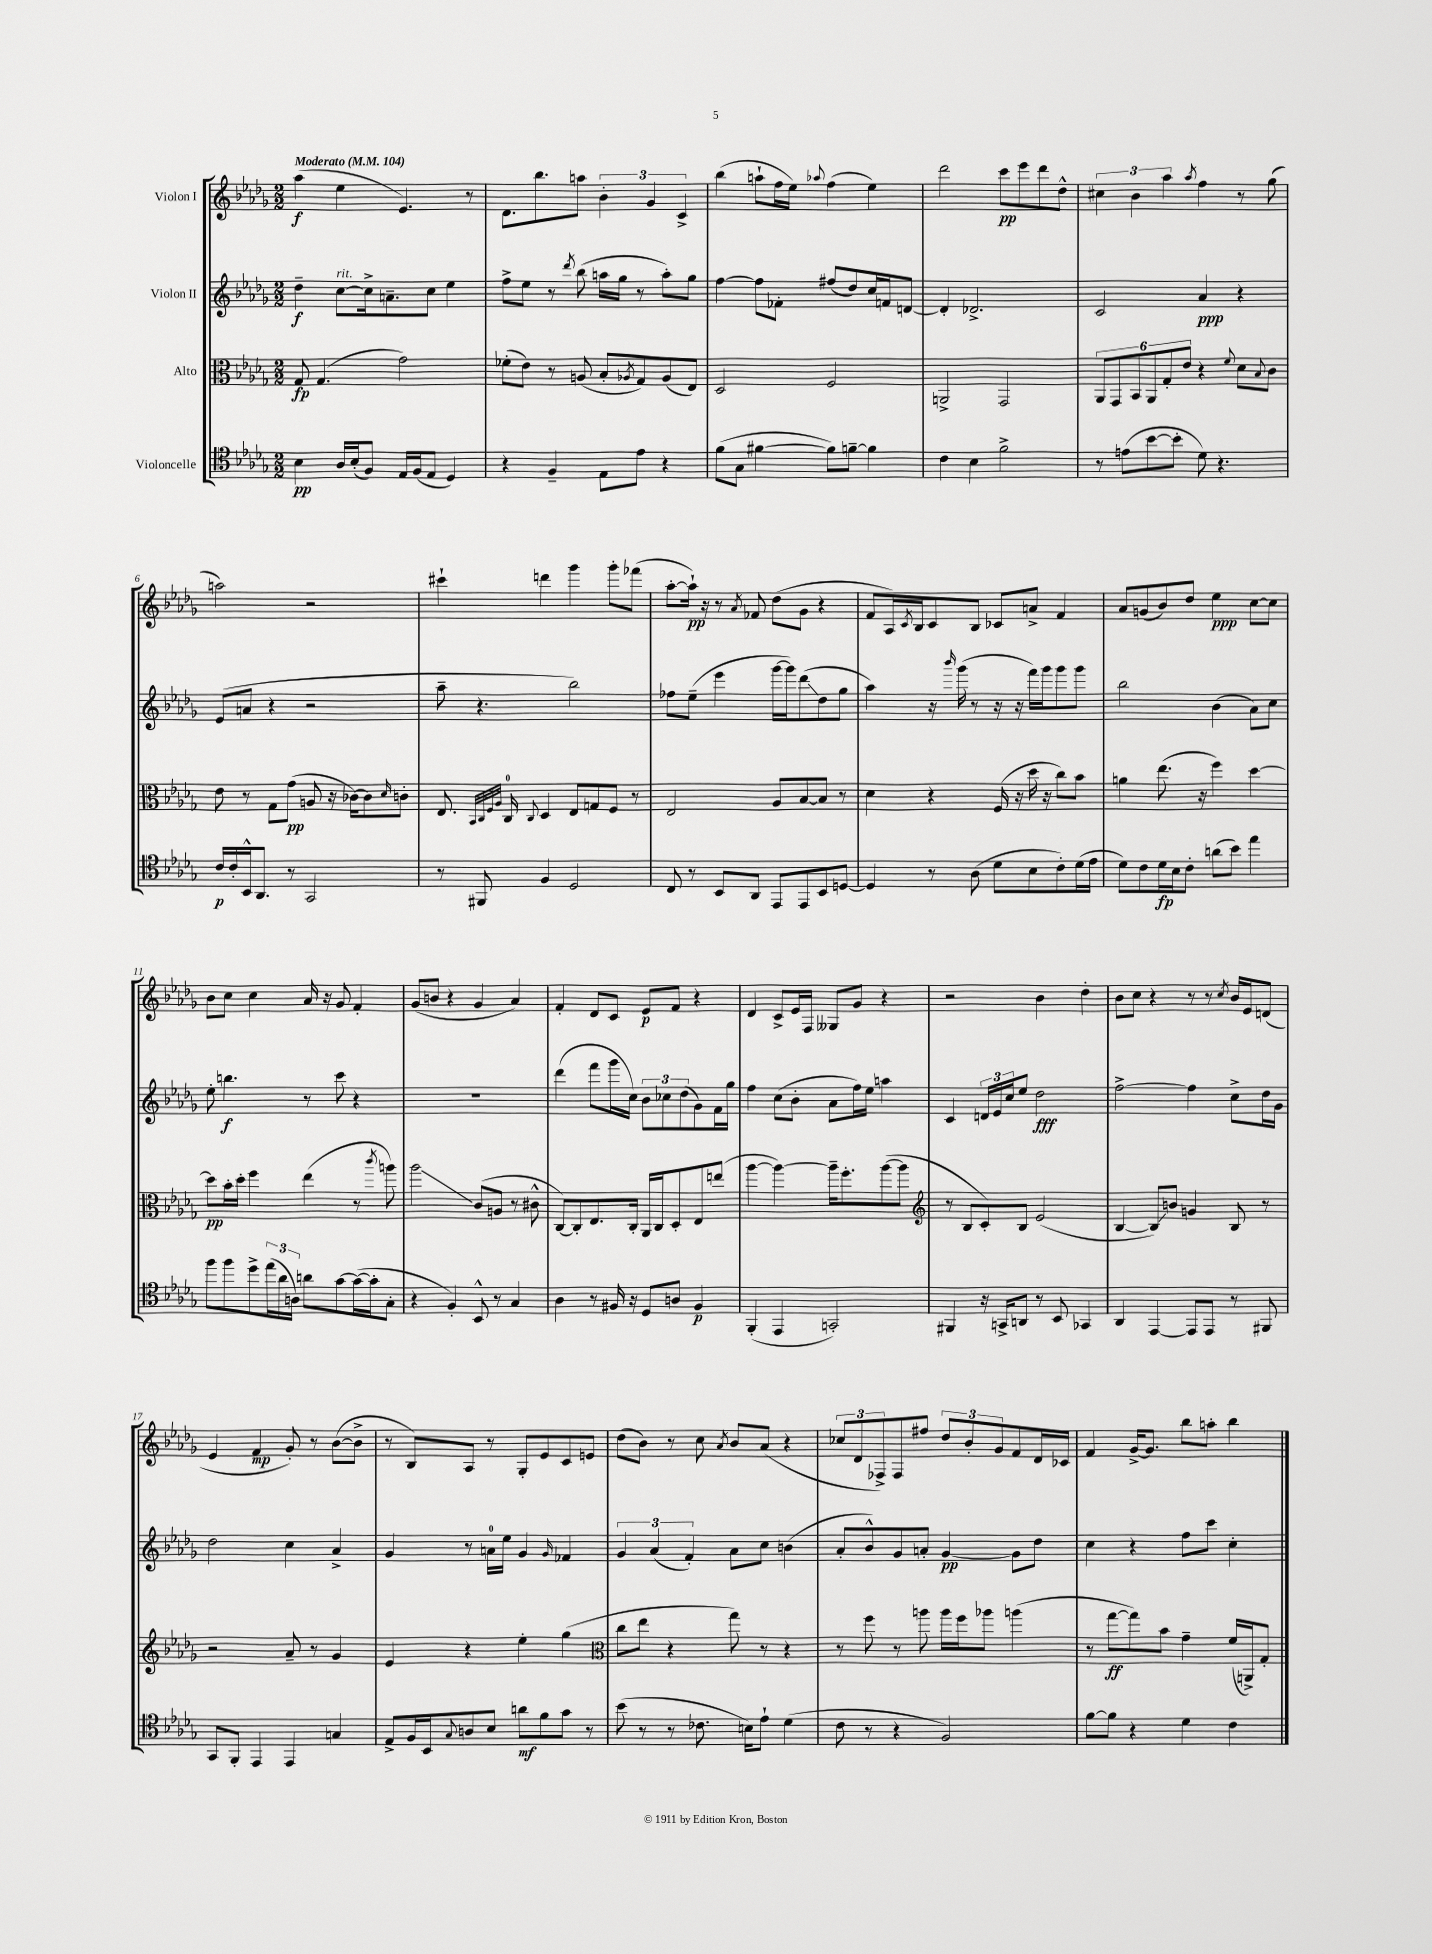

**kern	**kern	**kern	**kern
*staff4	*staff3	*staff2	*staff1
*clefC4	*clefC3	*clefG2	*clefG2
*k[b-e-a-d-g-]	*k[b-e-a-d-g-]	*k[b-e-a-d-g-]	*k[b-e-a-d-g-]
*M2/2	*M2/2	*M2/2	*M2/2
*MM104	*MM104	*MM104	*MM104
4B-	8G-	4dd-~	(4aa-
.	(4.G-	.	.
16A-	.	[8cc	4ee-
(16B-'	.	.	.
8F)	.	16cc^]	.
.	.	8.a~	.
16E-	2g-)	.	4.e-)
(16F	.	.	.
8E-	.	8cc	.
4D-)	.	4ee-	.
.	.	.	8r
=	=	=	=
4r	(8f-'	8ff^	8.d-
.	8e-)	8ee-	.
.	.	.	8.bb-
4F~	8r	8r	.
.	.	8qddd-	.
.	(8A	(8bb-	8aa
8E-	8B-'	16aa	6b-'
.	.	16gg-	.
.	8qA-	.	.
8e-	8G-)	8r	.
.	.	.	6g-
4r	(8A-	8aa')	.
.	.	.	6c^
.	8E-)	8gg-	.
=	=	=	=
(8f	2D-	[4ff	(4bb-
8G-	.	.	.
[4f#	.	8ff]	8aa`
.	.	8f-'	16ff
.	.	.	16ee-)
.	.	.	8qqaa-
8f#])	2F	(8ff#	(4ff
[8f~	.	8dd-)	.
4f]	.	16cc	4ee-)
.	.	16f	.
.	.	[8d	.
=	=	=	=
4c	2AA^	4d']	2ddd-
4B-	.	2.d-^	.
2f^	2GG-	.	8ccc
.	.	.	8eee-
.	.	.	8ddd-
.	.	.	8dd-^^
=	=	=	=
8r	12AA-	2c	6cc#
.	12GG-	.	.
(8e	.	.	.
.	12BB-	.	6b-
[8b-	12AA-	.	.
.	12G-'	.	6aa-
8b-']	.	.	.
.	12e-	.	.
.	.	.	8qaa-
8d-)	4r	4a-	4ff
4.r	.	.	.
.	8qqf	.	.
.	8d-	4r	8r
.	8qqB-	.	.
.	8c	.	(8gg-
=	=	=	=
16c	8e-	(8e-	2aa)
16c'	.	.	.
16BB-^^	8r	8a	.
8.AA-	.	.	.
.	8G-	4r	.
8r	(8g-	.	.
2GG-	8A	2r	2r
.	16r	.	.
.	[16c-)	.	.
.	8c-]	.	.
.	16qqd-	.	.
.	8c'	.	.
=	=	=	=
8r	8.E-	8aa-~	4ccc#`
8FF#	.	4.r	.
.	32qqBB-	.	.
.	32qqC	.	.
.	32qqF	.	.
.	32qqA-	.	.
.	16C	.	.
.	8qqC	.	.
4F	4D-	.	4ddd
2D-	8E-	2bb-)	4ggg-
.	8G	.	.
.	8F	.	8ggg-'
.	8r	.	(8fff-
=	=	=	=
8C	2E-	8ff-	[8aa-'
8r	.	(8ee-~	16aa-`])
.	.	.	16r
8BB-	.	4eee-	8r
.	.	.	8qa-
8AA-	.	.	8f-
8EE-	8A-	[16ggg-	(8dd-
.	.	16ggg-])	.
8EE-	[8B-	(8ddd-	8g-
8BB-	8B-]	8dd-	4r
[8D	8r	8gg-	.
=	=	=	=
4D]	4d-	4aa-)	8f
.	.	.	16A-)
.	.	.	8qc
.	.	.	16B-
8r	4r	16r	8c
.	.	16qqbbb-	.
.	.	(16ggg-	.
(8A-	.	8r	8B-
8d-	(16F	16r	8c-
.	16r	16r	.
8B-	16dd-	16fff)	8a^
.	16r	16ggg-	.
8c')	8cc)	8ggg-	4f
(16d-	8b-	8ggg-	.
16e-	.	.	.
=	=	=	=
8d-)	4a	2bb-	8a-
8c	.	.	(8g
16d-	(8.ee-	.	8b-)
16B-	.	.	.
8c'	.	.	8dd-
.	16r	.	.
(8a	4ff)	(4b-	4ee-
8b-)	.	.	.
4ee-	[4dd-	8a-)	[8cc
.	.	8cc	8cc]
=	=	=	=
8ff	8dd-]	8ee-'	8b-
8ff	16b-'	4.bb	8cc
.	16dd-'	.	.
8dd-^	4ff	.	4cc
(24ee-	.	.	.
24a-	.	.	.
24A)	.	.	.
8a	(4ee-	8r	16a-
.	.	.	16r
[8g-	.	8ccc	8g-
(16g-_	8r	4r	4f'
16g-']	.	.	.
.	8qccc	.	.
8G-'	8aa)	.	.
=	=	=	=
4r	2aa-	1r	(8g-
.	.	.	8b
4F')	.	.	4r
8BB-^^	(8c	.	4g-
8r	8A	.	.
4G-	8r	.	4a-)
.	8c#^^	.	.
=	=	=	=
4A-	[8C)	(4ddd-	4f'
.	8C']	.	.
8r	8.E-	8fff	8d-
16F#	.	16ggg-	8c
16r	16C'	16cc)	.
8D-	16AA-	12b-	8e-
.	16C	.	.
.	.	12cc-	.
8A	8D-'	.	8f
.	.	(12dd-	.
4F#	8E-	8g-)	4r
.	(8ee	16f	.
.	.	16gg-	.
=	=	=	=
(4FF'	[4aa-	4ff	4d-
4EE-	4aa-_)	(8cc	8c^
.	.	8b-'	16e-
.	.	.	16F
2GG')	16aa-~]	8a-	8G--
.	8.ff'	.	.
.	.	16ff)	8g-
.	.	16ee-	.
.	([8aa-	4aa	4r
.	8aa-]	.	.
=	=	=	=
*	*clefG2	*	*
4FF#	8r	4c	2r
.	8B-	.	.
16r	8c')	24d	.
.	.	24e-	.
16GG^	.	.	.
.	.	24cc	.
8AA	8B-	8ee-	.
8r	(2e-	2dd-	4b-
8BB-	.	.	.
4GG-	.	.	4dd-'
=	=	=	=
4AA-	[4B-	[2ff^	8b-
.	.	.	8cc
[4EE-	8B-])	.	4r
.	8b	.	.
8EE-]	4g	4ff]	8r
8EE-	.	.	8r
.	.	.	8qcc
8r	8B-	8cc^	16b-
.	.	.	16e-
8FF#	8r	16dd-	(8d
.	.	16g-	.
=	=	=	=
8GG-	2r	2dd-	4e-
8FF'	.	.	.
4EE-	.	.	4f
4EE-	8a-~	4cc	8g-')
.	8r	.	8r
4G	4g-	4a-^	([8b-
.	.	.	8b-^]
=	=	=	=
8E-^	4e-	4g-	8r
16F	.	.	8B-)
16BB-	.	.	.
8qqG-	.	.	.
8A	4r	8r	8A-
8B-	.	16a	8r
.	.	16ee-	.
8a	4ee-'	4g-	8G-'
8f	.	.	8e-
.	.	16qqg-	.
8g-	(4gg-	4f-	8c
8r	.	.	8e
=	=	=	=
*	*clefC3	*	*
(8b-	8cc	6g-	(8dd-
8r	8ee-	.	8b-)
.	.	(6a-	.
8r	4r	.	8r
.	.	6f')	.
8.c-	.	.	8cc
.	.	.	8qa-
.	8gg-)	8a-	8b-
16B)	.	.	.
8e-`	8r	8cc	(8a-
(4d-	4r	(4b	4r
=	=	=	=
8c	8r	8a-'	12cc-
.	.	.	12d-
8r	8ff	8b-^^)	.
.	.	.	12F-^)
4r	8r	8g-	8F-
.	8aa	8a'	8ff#
2F)	16aa	[4g-	12dd-
.	16ff	.	.
.	.	.	12b-'
.	8aa-	.	.
.	.	.	12g-
.	(4aa	8g-]	8f
.	.	8dd-	16d-
.	.	.	16c-
=	=	=	=
[8f	8r	4cc	4f
8f]	[8gg-	.	.
4r	8gg-])	4r	[16g-^
.	.	.	8.g-]
.	8b-	.	.
4d-	4g-~	8ff	8bb-
.	.	8ccc	8aa'
4c	(16f	4cc'	4bb-
.	16AA^)	.	.
.	8G-'	.	.
==	==	==	==
*-	*-	*-	*-
